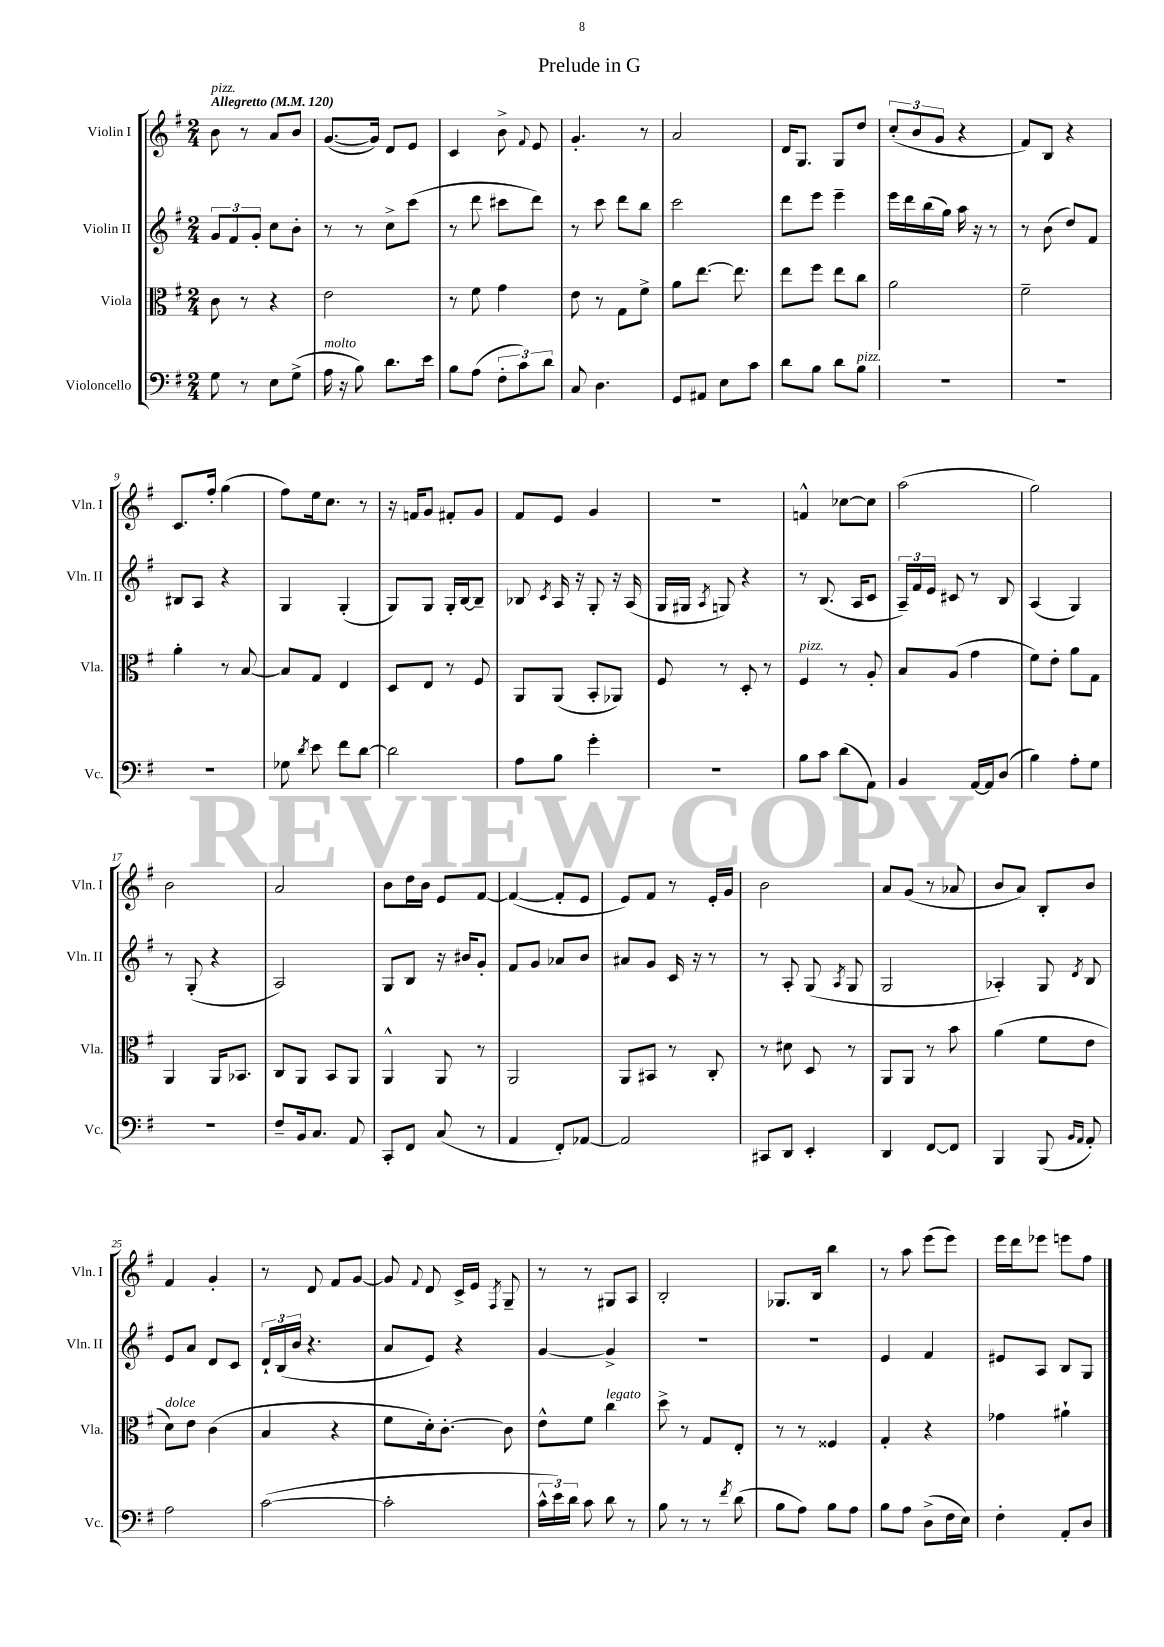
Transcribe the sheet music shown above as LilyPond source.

\header { title = "Prelude in G" }
<<
\new StaffGroup <<
\new Staff = "s0" \with { instrumentName = "Violin I" shortInstrumentName = "Vln. I" } {
    \clef treble \key g \major \numericTimeSignature \time 2/4 \tempo "Allegretto" 4 = 120
    \autoBeamOff b'8^\markup { \italic "pizz." } r8 a'8[ b'8] |
    g'8.[~( g'16]) d'8[ e'8] |
    c'4 b'8-> \appoggiatura { fis'8 } e'8 |
    g'4.-. r8 |
    a'2 |
    d'16[ g8.] g8[ d''8] |
    \tuplet 3/2 { c''8[-.( b'8 g'8] } r4 |
    fis'8[) b8] r4 |
    c'8.[ fis''16]-. g''4( |
    fis''8[) e''16 c''8.] r8 |
    r16 f'16[ g'8] fis'8[-. g'8] |
    fis'8[ e'8] g'4 |
    r2 |
    f'4-^ ces''8[~ ces''8] |
    a''2( |
    g''2) |
    b'2 |
    a'2 |
    b'8[ d''16 b'16] e'8[ fis'8]~ |
    fis'4~( fis'8[-. e'8] |
    e'8[) fis'8] r8 e'16[-. g'16] |
    b'2 |
    a'8[ g'8]( r8 aes'8 |
    b'8[ a'8]) b8[-. b'8] |
    fis'4 g'4-. |
    r8 d'8 fis'8[ g'8]~ |
    g'8 \appoggiatura { fis'8 } d'8 c'16[-> e'16] \acciaccatura { fis8 } g8-- |
    r8 r8 gis8[ a8] |
    b2-. |
    ges8.[ b16] b''4 |
    r8 a''8 e'''8[( e'''8]) |
    e'''16[ d'''16 ees'''8] e'''8[ fis''8] \bar "|." |
}
\new Staff = "s1" \with { instrumentName = "Violin II" shortInstrumentName = "Vln. II" } {
    \clef treble \key g \major \numericTimeSignature \time 2/4
    \autoBeamOff \tuplet 3/2 { g'8[ fis'8 g'8]-. } c''8[ b'8]-. |
    r8 r8 c''8[-> c'''8]( |
    r8 d'''8 cis'''8[ d'''8]) |
    r8 c'''8 d'''8[ b''8] |
    c'''2 |
    d'''8[ e'''8] e'''4-- |
    e'''16[ d'''16 b''16( g''16]) a''16 r16 r8 |
    r8 b'8( d''8[) fis'8] |
    bis8[ a8] r4 |
    g4 g4-.( |
    g8[) g8] g16[-. b16~ b8]-- |
    bes8 \acciaccatura { c'8 } a16 r16 g8-. r16 a16( |
    g16[ gis16] \acciaccatura { a8 } g8) r4 |
    r8 b8.( a16[ c'8] |
    \tuplet 3/2 { a16[--) fis'16 e'16] } cis'8 r8 b8 |
    a4( g4) |
    r8 g8-.( r4 |
    a2) |
    g8[ b8] r16 bis'16[ g'8]-. |
    fis'8[ g'8] aes'8[ b'8] |
    ais'8[ g'8] c'16 r16 r8 |
    r8 a8-. g8( \acciaccatura { a8 } g8 |
    g2 |
    aes4-.) g8 \acciaccatura { d'8 } b8 |
    e'8[ a'8] d'8[ c'8] |
    \tuplet 3/2 { d'16[-! b16( b'16] } r4. |
    a'8[ e'8]) r4 |
    g'4~ g'4-> |
    R2 |
    R2 |
    e'4 fis'4 |
    eis'8[ a8] b8[ g8] \bar "|." |
}
\new Staff = "s2" \with { instrumentName = "Viola" shortInstrumentName = "Vla." } {
    \clef alto \key g \major \numericTimeSignature \time 2/4
    \autoBeamOff c'8 r8 r4 |
    e'2 |
    r8 fis'8 g'4 |
    e'8 r8 g8[ fis'8]-> |
    a'8[ e''8.]~ e''8. |
    e''8[ fis''8] e''8[ c''8] |
    a'2 |
    fis'2-- |
    a'4-. r8 b8~ |
    b8[ g8] e4 |
    d8[ e8] r8 fis8 |
    a,8[ a,8]( b,8[-. aes,8]) |
    fis8 r8 d8-. r8 |
    fis4^\markup { \italic "pizz." } r8 a8-. |
    b8[ a8]( g'4 |
    fis'8[) e'8]-. a'8[ g8] |
    a,4 a,16[ bes,8.] |
    c8[ a,8] b,8[ a,8] |
    a,4-^ a,8 r8 |
    a,2 |
    a,8[ bis,8] r8 c8-. |
    r8 dis'8 d8 r8 |
    a,8[ a,8] r8 b'8 |
    a'4( fis'8[ e'8] |
    d'8[^\markup { \italic "dolce" }) e'8] c'4( |
    b4 r4 |
    fis'8[ d'16-.) c'8.]~-. c'8 |
    e'8[-^ fis'8] c''4^\markup { \italic "legato" } |
    d''8-> r8 g8[ e8]-. |
    r8 r8 fisis4 |
    g4-. r4 |
    ges'4 ais'4-! \bar "|." |
}
\new Staff = "s3" \with { instrumentName = "Violoncello" shortInstrumentName = "Vc." } {
    \clef bass \key g \major \numericTimeSignature \time 2/4
    \autoBeamOff g8 r8 e8[ g8]->( |
    a16^\markup { \italic "molto" } r16 b8) d'8.[ e'16] |
    b8[ a8]( \tuplet 3/2 { fis8[-. c'8) d'8] } |
    c8 d4. |
    g,8[ ais,8] e8[ c'8] |
    d'8[ b8] d'8[ b8]^\markup { \italic "pizz." } |
    R2 |
    R2 |
    R2 |
    ges8 \acciaccatura { d'8 } e'8 fis'8[ d'8]~ |
    d'2 |
    a8[ b8] g'4-. |
    R2 |
    b8[ c'8] d'8[( a,8]) |
    b,4 a,16[~ a,16 d8]( |
    b4) a8[-. g8] |
    R2 |
    fis8[-- b,16 c8.] a,8 |
    c,8[-. fis,8] c8( r8 |
    a,4 fis,8[-.) aes,8]~ |
    aes,2 |
    cis,8[ d,8] e,4-. |
    d,4 fis,8[~ fis,8] |
    b,,4 b,,8( \grace { b,16[ a,16] } a,8-.) |
    a2 |
    c'2~( |
    c'2-. |
    \tuplet 3/2 { c'16[-^ e'16) d'16] } c'8 d'8 r8 |
    b8 r8 r8 \acciaccatura { fis'8 } d'8( |
    b8[ a8]) b8[ a8] |
    b8[ a8] d8[->( fis16 e16]) |
    fis4-. a,8[-. d8] \bar "|." |
}
>>
>>
